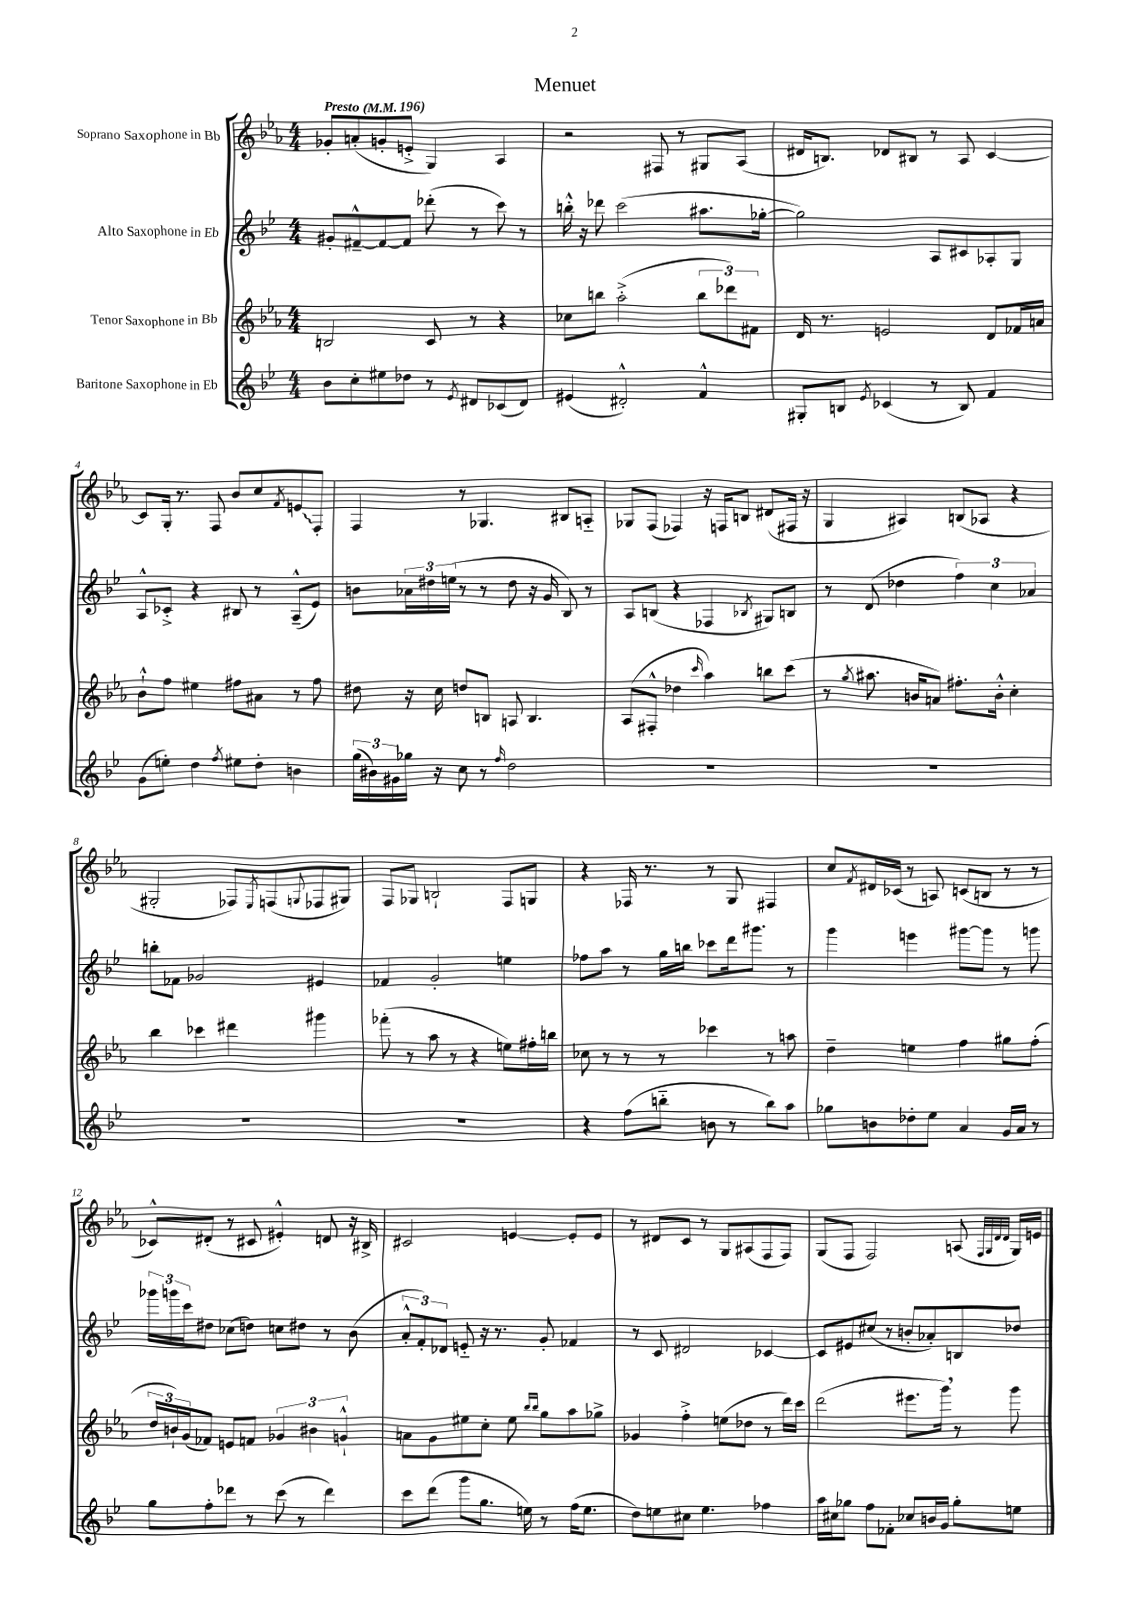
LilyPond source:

\header { title = "Menuet" }
<<
\new StaffGroup <<
\new Staff = "s0" \with { instrumentName = "Soprano Saxophone in Bb" } {
    \clef treble \key ees \major \numericTimeSignature \time 4/4 \tempo "Presto" 4 = 196
    ges'8-. a'8-.( g'8-. e'8-.-> g4) aes4 |
    r2 fis8 r8 gis8 aes8( |
    dis'16 b8.) des'8 bis8 r8 aes8 c'4~ |
    c'8 g16-. r8. f8 bes'8 c''8 \acciaccatura { f'8 } \once \override Glissando.style = #'zigzag e'8\glissando f8-. |
    f4 r8 ges4. bis8 a8-_ |
    ges8 f8( fes4) r16 f16 b8 dis'8( fis16 r16 |
    g4 ais4) b8( aes8 r4 |
    gis2-. fes8) \acciaccatura { ees8 } f8( \appoggiatura { g8 } fes8 gis8) |
    f8 ges8 b2-! f8 g8 |
    r4 fes16 r8. r8 g8 fis4 |
    c''8 \acciaccatura { f'8 } dis'16 ces'16( r8 a8) c'8( b8 r8 r8 |
    ces'8-^) dis'8-.( r8 cis'8 eis'4-.-^) d'8 r16 bis16-> |
    cis'2 e'4~ e'8-. e'8 |
    r8 dis'8 c'8 r8 g8 ais8( f8 f8) |
    g8( f8 f2) a8( \grace { f32 g32 d'32 d'32 } g16) e'16 \bar "|." |
}
\new Staff = "s1" \with { instrumentName = "Alto Saxophone in Eb" } {
    \clef treble \key bes \major \numericTimeSignature \time 4/4
    gis'8-. fis'8~---^ fis'8~ fis'8 des'''8-.( r8 c'''8) r8 |
    b''16-.-^ r16 des'''8 c'''2( ais''8. ges''16~-. |
    ges''2) a8 cis'8 aes8-. g8 |
    a8-^ ces'8-.-> r4 bis8 r8 a8---^( ees'8) |
    b'8 \tuplet 3/2 { aes'16 dis''16 e''16( } r8 r8 dis''8 r16 g'16 bes8) r8 |
    a8 b8( r4 fes4 \acciaccatura { bes8 } gis8) b8 |
    r8 d'8( des''4 \tuplet 3/2 { f''4) c''4 aes'4 } |
    b''8-. fes'8 ges'2 eis'4 |
    fes'4 g'2-. e''4 |
    fes''8 a''8 r8 g''16 b''16 ces'''8 d'''16 gis'''8. r8 |
    g'''4 e'''4 gis'''8~ gis'''8 r8 g'''8 |
    \tuplet 3/2 { ges'''16 g'''16 c'''16 } dis''8 ces''8( d''8) c''8 dis''8 r8 bes'8( |
    \tuplet 3/2 { a'8-.-^ f'8-.) des'8 } e'8-_ r16 r8. g'8-. fes'4 |
    r8 c'8 dis'2 ces'4~ |
    ces'8 eis'8 cis''8( r8 b'8-. aes'8-.) b8 des''8 \bar "|." |
}
\new Staff = "s2" \with { instrumentName = "Tenor Saxophone in Bb" } {
    \clef treble \key ees \major \numericTimeSignature \time 4/4
    b2 c'8 r8 r4 |
    ces''8 b''8 aes''2-.->( \tuplet 3/2 { b''8 des'''8) fis'8 } |
    d'16 r8. e'2 d'8 fes'16 a'16 |
    bes'8-!-^ f''8 eis''4 fis''8 ais'8 r8 fis''8 |
    dis''8 r16 c''16 d''8 b8 a8 b4. |
    aes8( fis8-.-^ des''4 \grace { c'''16 } aes''4) b''8 c'''8( |
    r8 \acciaccatura { g''8 } ais''8. b'16 a'8) fis''8.-. b'16-.-^ c''4-. |
    bes''4 ces'''4 dis'''4 gis'''4 |
    fes'''8-.( r8 aes''8 r8 r4 e''8) fis''16-. b''16 |
    ces''8 r8 r8 r8 ces'''4 r8 a''8 |
    d''4-- e''4 f''4 gis''8 f''8-.( |
    \tuplet 3/2 { d''16 b'16-!) g'16( } fes'8) e'8 f'8 \tuplet 3/2 { ges'4 bis'4 g'4-!-^ } |
    a'8 g'8 eis''8 c''8-. eis''8 \grace { bes''16 bes''16 } g''8 aes''8 ges''8-> |
    ges'4 f''4-.-> e''8( des''8 r8 d'''16) c'''16 |
    d'''2( eis'''8. g'''16) \breathe r8 g'''8 \bar "|." |
}
\new Staff = "s3" \with { instrumentName = "Baritone Saxophone in Eb" } {
    \clef treble \key bes \major \numericTimeSignature \time 4/4
    bes'8 c''8-. eis''8 des''8 r8 \acciaccatura { ees'8 } dis'8 ces'8( dis'8) |
    eis'4( dis'2-.-^) f'4-^ |
    gis8-. b8 \acciaccatura { ees'8 } ces'4( r8 b8) f'4 |
    g'8( e''8-.) d''4 \acciaccatura { f''8 } eis''8 d''8-. b'4 |
    \tuplet 3/2 { g''16( bis'16) gis'16 } ges''16 r16 c''8 r8 \grace { f''16 } d''2 |
    R1 |
    R1 |
    R1 |
    R1 |
    r4 f''8( b''8-_ b'8 r8 b''8) a''8 |
    ges''8 b'8 des''8-. ees''8 a'4 g'16 a'16 r8 |
    g''8 f''8-. des'''8 r8 c'''8( r8 des'''4) |
    c'''8 d'''8( g'''8 g''8. e''16) r8 f''16( e''8. |
    d''8) e''8 cis''8 e''4. fes''4 |
    a''16 cis''16 ges''8 f''8 fes'8-. ces''8 b'16 g'16 ges''8-. e''8 \bar "|." |
}
>>
>>
